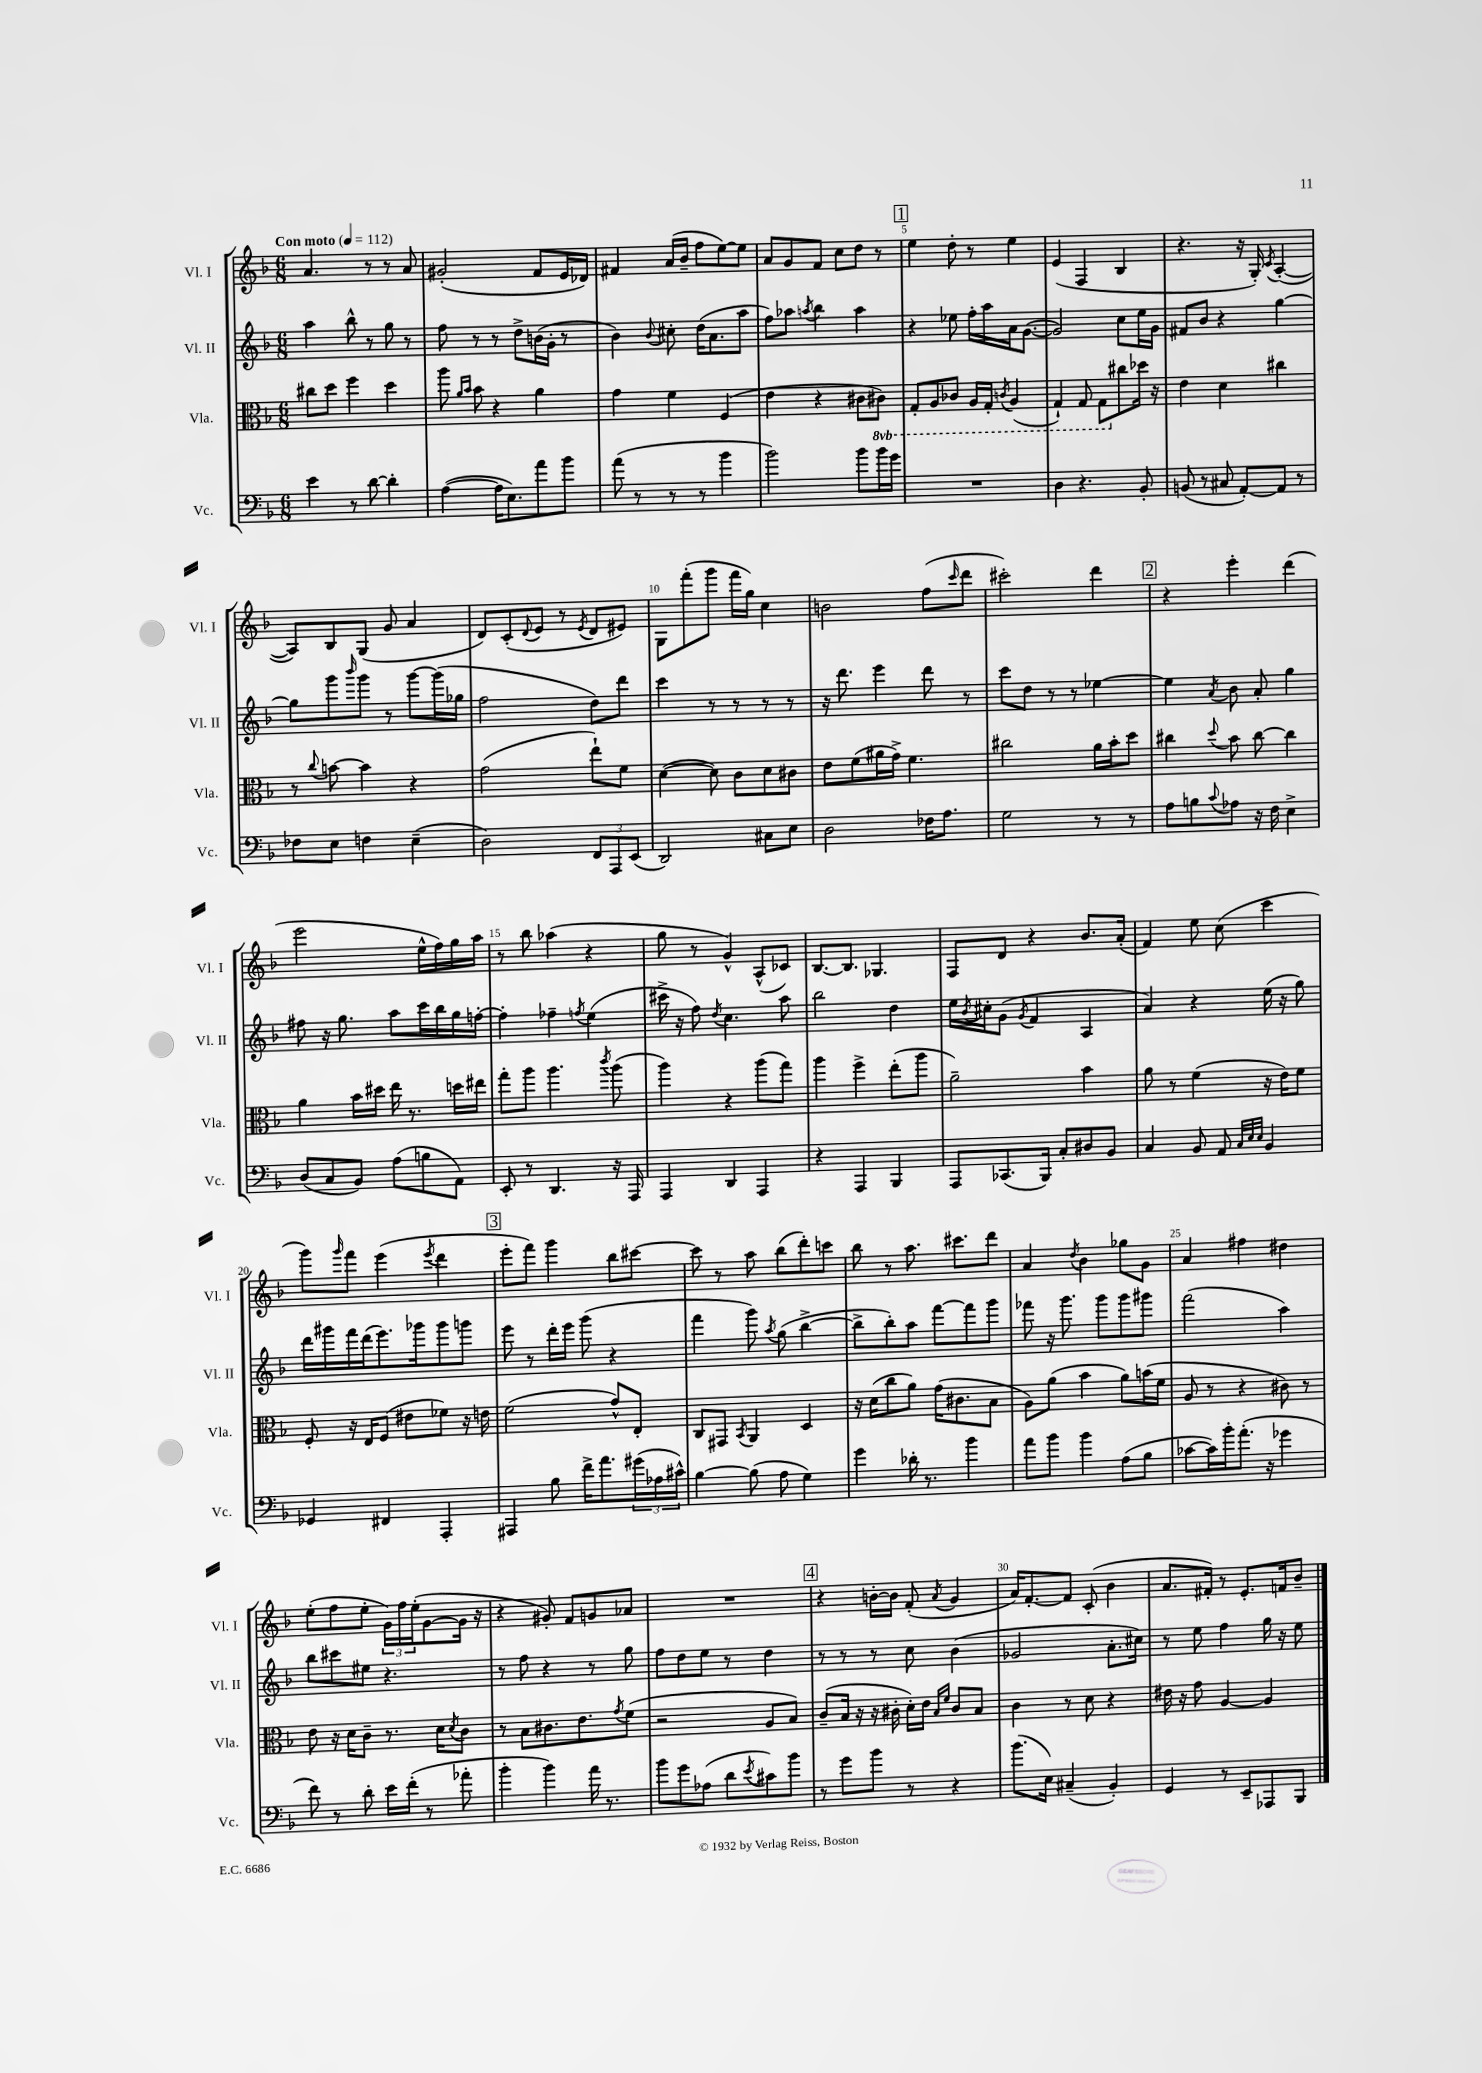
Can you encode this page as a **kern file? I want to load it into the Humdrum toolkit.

**kern	**kern	**kern	**kern
*staff4	*staff3	*staff2	*staff1
*clefF4	*clefC3	*clefG2	*clefG2
*k[b-]	*k[b-]	*k[b-]	*k[b-]
*M6/8	*M6/8	*M6/8	*M6/8
*MM112	*MM112	*MM112	*MM112
4e	8cc#	4aa	4.a
.	8dd	.	.
8r	4ff	8bb-^^	.
[8d	.	8r	8r
4d']	4dd	8gg	8r
.	.	8r	8a
=	=	=	=
([4A	8aa	8ff	(2g#'
.	16qqa	.	.
.	16qqb-	.	.
.	8b-	8r	.
16A]	4r	8r	.
8.E)	.	.	.
.	.	8dd^	.
8a	4a	(16b	8f
.	.	16g'	.
8b-	.	8r	16e
.	.	.	16d-)
=	=	=	=
(8a	4g	4b-)	4f#
8r	.	.	.
.	.	8qqb-	.
8r	4f	8cc#'	(16a
.	.	.	16b-~
8r	.	(16dd	8ff
.	.	8.a	.
4b-	(4F	.	[8ee)
.	.	8aa	8ee]
=	=	=	=
2b-)	4e	8ff)	8a
.	.	8aa-	8g
.	.	8qaa	.
.	4r	4bb-	8f
.	.	.	8cc
8b-	8c#	4aa	8dd
16b-	8C#)	.	8r
16g	.	.	.
=	=	=	=
2.r	8GG'	4r	4ee
.	8AA	.	.
.	8C-	8ee-	8dd'
.	16AA	16ff'	8r
.	16GG'	16aa	.
.	8qC	.	.
.	(4AA	16a	4ee
.	.	([8.g	.
=	=	=	=
4D	4GG`)	2g])	(4e
4.r	8GG	.	4F
.	8GG	.	.
.	8cc#	8cc	4B-
8BB-'	16dd-	16ee	.
.	16r	16g	.
=	=	=	=
(8BB	4e	8f#	4.r
8r	.	8b-	.
8C#	4d	4r	.
[8AA')	.	.	16r
.	.	.	16G')
.	.	.	8qc
8AA]	4cc#	[4gg	([4A'
8r	.	.	.
=	=	=	=
8F-	8r	8gg]	8A])
.	8qqcc	.	.
8E	[8b	8ggg	8B-
.	.	16qqbbb-	.
4F	4b]	8ggg	(8G
.	.	8r	8g
(4E~	4r	[8ggg	4a
.	.	(16ggg]	.
.	.	16gg-	.
=	=	=	=
2D)	(2g	2ff	8d)
.	.	.	(8c'
.	.	.	8qqd
.	.	.	8e
.	.	.	8r
.	.	.	8qe
12FF	8ee`)	8dd)	8d
12AAA	.	.	.
.	8f	8ddd	8e#)
(12EE	.	.	.
=	=	=	=
2DD)	([4d	4ccc	8G
.	.	.	(8fff'
.	8d])	8r	8ggg
.	8c	8r	16fff
.	.	.	16gg)
8C#	8d	8r	4cc
8E	8c#	8r	.
=	=	=	=
2D	8e	16r	2b
.	.	8.ddd	.
.	(8f	.	.
.	16a#	4eee	.
.	16g^)	.	.
.	4.f	.	.
16F-	.	8ddd	(8ff
8.A	.	.	.
.	.	.	16qqccc
.	.	8r	8ddd
=	=	=	=
2G	2cc#	8ccc	2ccc#')
.	.	8dd	.
.	.	8r	.
.	.	8r	.
8r	16a	[4ee-	4ddd
.	16b-'	.	.
8r	8dd	.	.
=	=	=	=
8A	4cc#	4ee-]	4r
8B	.	.	.
8qqc	8qqdd	8qa	.
8A-	8b-	8b-	4eee'
16r	[8cc#	8a'	.
16F	.	.	.
4E^	4cc#]	4gg	(4ddd
=	=	=	=
(8D	4a	8ff#	2eee
8C	.	16r	.
.	.	8.gg	.
8BB-)	16b-	.	.
.	16dd#	.	.
(8A	16ee	8aa	.
.	8.r	.	.
8B	.	16ccc	16ee^^
.	.	16bb-	16ff)
8AA)	16dd	16gg	16gg
.	16ee#	[16ff'	16aa
=	=	=	=
8EE'	8gg'	4ff']	8r
8r	8aa	.	8bb-
4.DD	4.aa	4ff-~	(4aa-
.	.	8qff	.
.	.	(4ee	4r
.	8qccc	.	.
16r	(8aa	.	.
16AAA	.	.	.
=	=	=	=
4AAA	4aa)	16ccc#^	8gg
.	.	16r	.
.	.	8ff)	8r
.	.	8qdd	.
4DD	4r	4.cc	4g^^)
4AAA	(8aa	.	(8A^^
.	8gg)	8aa	8c-)
=	=	=	=
4r	4aa	2bb-	[8.B-
.	.	.	8.B-]
4AAA	4ff^	.	.
.	.	.	4.G-
4BBB-	(8ee'	4dd	.
.	8aa	.	.
=	=	=	=
8AAA	2a~)	16ee	8F
.	.	8qb-	.
.	.	16cc#'	.
(8.CC-	.	(8g	8d
.	.	8qg	.
.	.	4f	4r
16BBB-)	.	.	.
8C'	.	.	.
8D#	4b-	4A	8.b-
8BB-	.	.	.
.	.	.	(16a'
=	=	=	=
4C	8a	4a)	4f)
.	8r	.	.
8BB-	(4f	4r	8ee
8AA	.	.	(8cc
32qqC	.	.	.
32qqE	.	.	.
32qqE	.	.	.
4BB-	16r	(16ee	4ccc
.	16e)	16r	.
.	8f	8gg)	.
=	=	=	=
4GG-	8F'	16ddd	8ggg)
.	.	16ggg#	.
.	.	.	16qqggg
.	16r	16fff	8fff
.	16E	(16ddd	.
4FF#	(8F	8.eee)	(4eee
.	8e#	.	.
.	.	16ggg-	.
.	.	.	8qeee
4AAA'	8f-)	8ggg-	4ddd
.	16r	8ggg	.
.	16e	.	.
=	=	=	=
4AAA#	(2f	8eee	8eee'
.	.	8r	8fff)
8B-	.	16ddd'	4ggg
.	.	16eee	.
16f^	.	(8ggg	.
8.a	.	.	.
.	8g^^)	4r	8bb-
(24g#	8E'	.	[8ccc#
24A-	.	.	.
24c#^^)	.	.	.
=	=	=	=
[4B-	8C	4fff	8ccc#]
.	8GG#	.	8r
.	8qBB-	.	.
(8B-]	4AA	8ggg)	8aa
.	.	8qaa	.
8A	.	(8gg	(8bb-
4G)	4D	[4bb-^	8ddd')
.	.	.	8ccc
=	=	=	=
4g	16r	8bb-^]	8bb-
.	(16d	.	.
.	8cc	8bb-')	8r
16d-'	8a)	8aa	8.aa
8.r	.	.	.
.	(16g	[8fff	.
.	8.c#	.	8.ccc#
4b-	.	8fff]	.
.	8B-	8ggg	8ddd
=	=	=	=
8a	8A)	8fff-	4a
8b-	(8a	16r	.
.	.	8.ggg	.
.	.	.	8qdd
4b-	4b-	.	4b-
.	.	8ggg	.
(8A	8a)	8ggg	8gg-
8B-	(16b	8ggg#	8g
.	16f	.	.
=	=	=	=
[8c-	8A	(2fff	4a
16c-])	8r	.	.
16b-'	.	.	.
(8.a'	4r	.	4ff#
16r	.	.	.
4g-	8c#)	4aa)	4dd#
.	8r	.	.
=	=	=	=
8f)	8e	8bb-	(8ee'
8r	16r	8ccc#	8ff
.	16d	.	.
8d'	8c~	8ee#	8ee'
16e	8.r	4.r	24g)
.	.	.	24ff
(16f'	.	.	.
.	.	.	(24ee'
8r	.	.	[8g
.	16d	.	.
.	8qd	.	.
8a-'	8c	.	16g]
.	.	.	16r
=	=	=	=
4b-'	8r	8r	4r
.	8B-	8ff	.
4b-)	8.c#	4r	8g#')
.	.	.	8f
.	8.e	.	.
16a	.	8r	8g
8.r	.	.	.
.	8qg	.	.
.	(8f	8gg	8a-
=	=	=	=
8b-	2r	8ff	2.r
8g	.	8dd	.
(8A-	.	8ee	.
8d	.	8r	.
8qe	.	.	.
8c#)	8A	4dd	.
8b-	8B-)	.	.
=	=	=	=
8r	(8c~	8r	4r
8g	16B-	8r	.
.	16r	.	.
8b-	16r	8r	[16b'
.	16c#'	.	16b]
8r	16d')	8cc	(8f'
.	16e	.	.
.	16qqB-	.	.
.	16qqf	.	8qa
4r	8c#	(4b-	4g
.	8B-	.	.
=	=	=	=
(8.b-	4c	2g-	16a)
.	.	.	[8.f'
16E)	.	.	.
(4C#~	8r	.	8f]
.	8d	.	(8c'
4BB-')	4r	8.a'	4b-
.	.	16cc#)	.
=	=	=	=
4GG	16e#	8r	8.a
.	16r	.	.
.	8g	8ee	.
.	.	.	16f#')
8r	[4A	4ff	8r
8EE~	.	.	8.e'
8AAA-	4A]	16gg	.
.	.	16r	16f
8BBB-	.	8ee	8b-~
==	==	==	==
*-	*-	*-	*-
